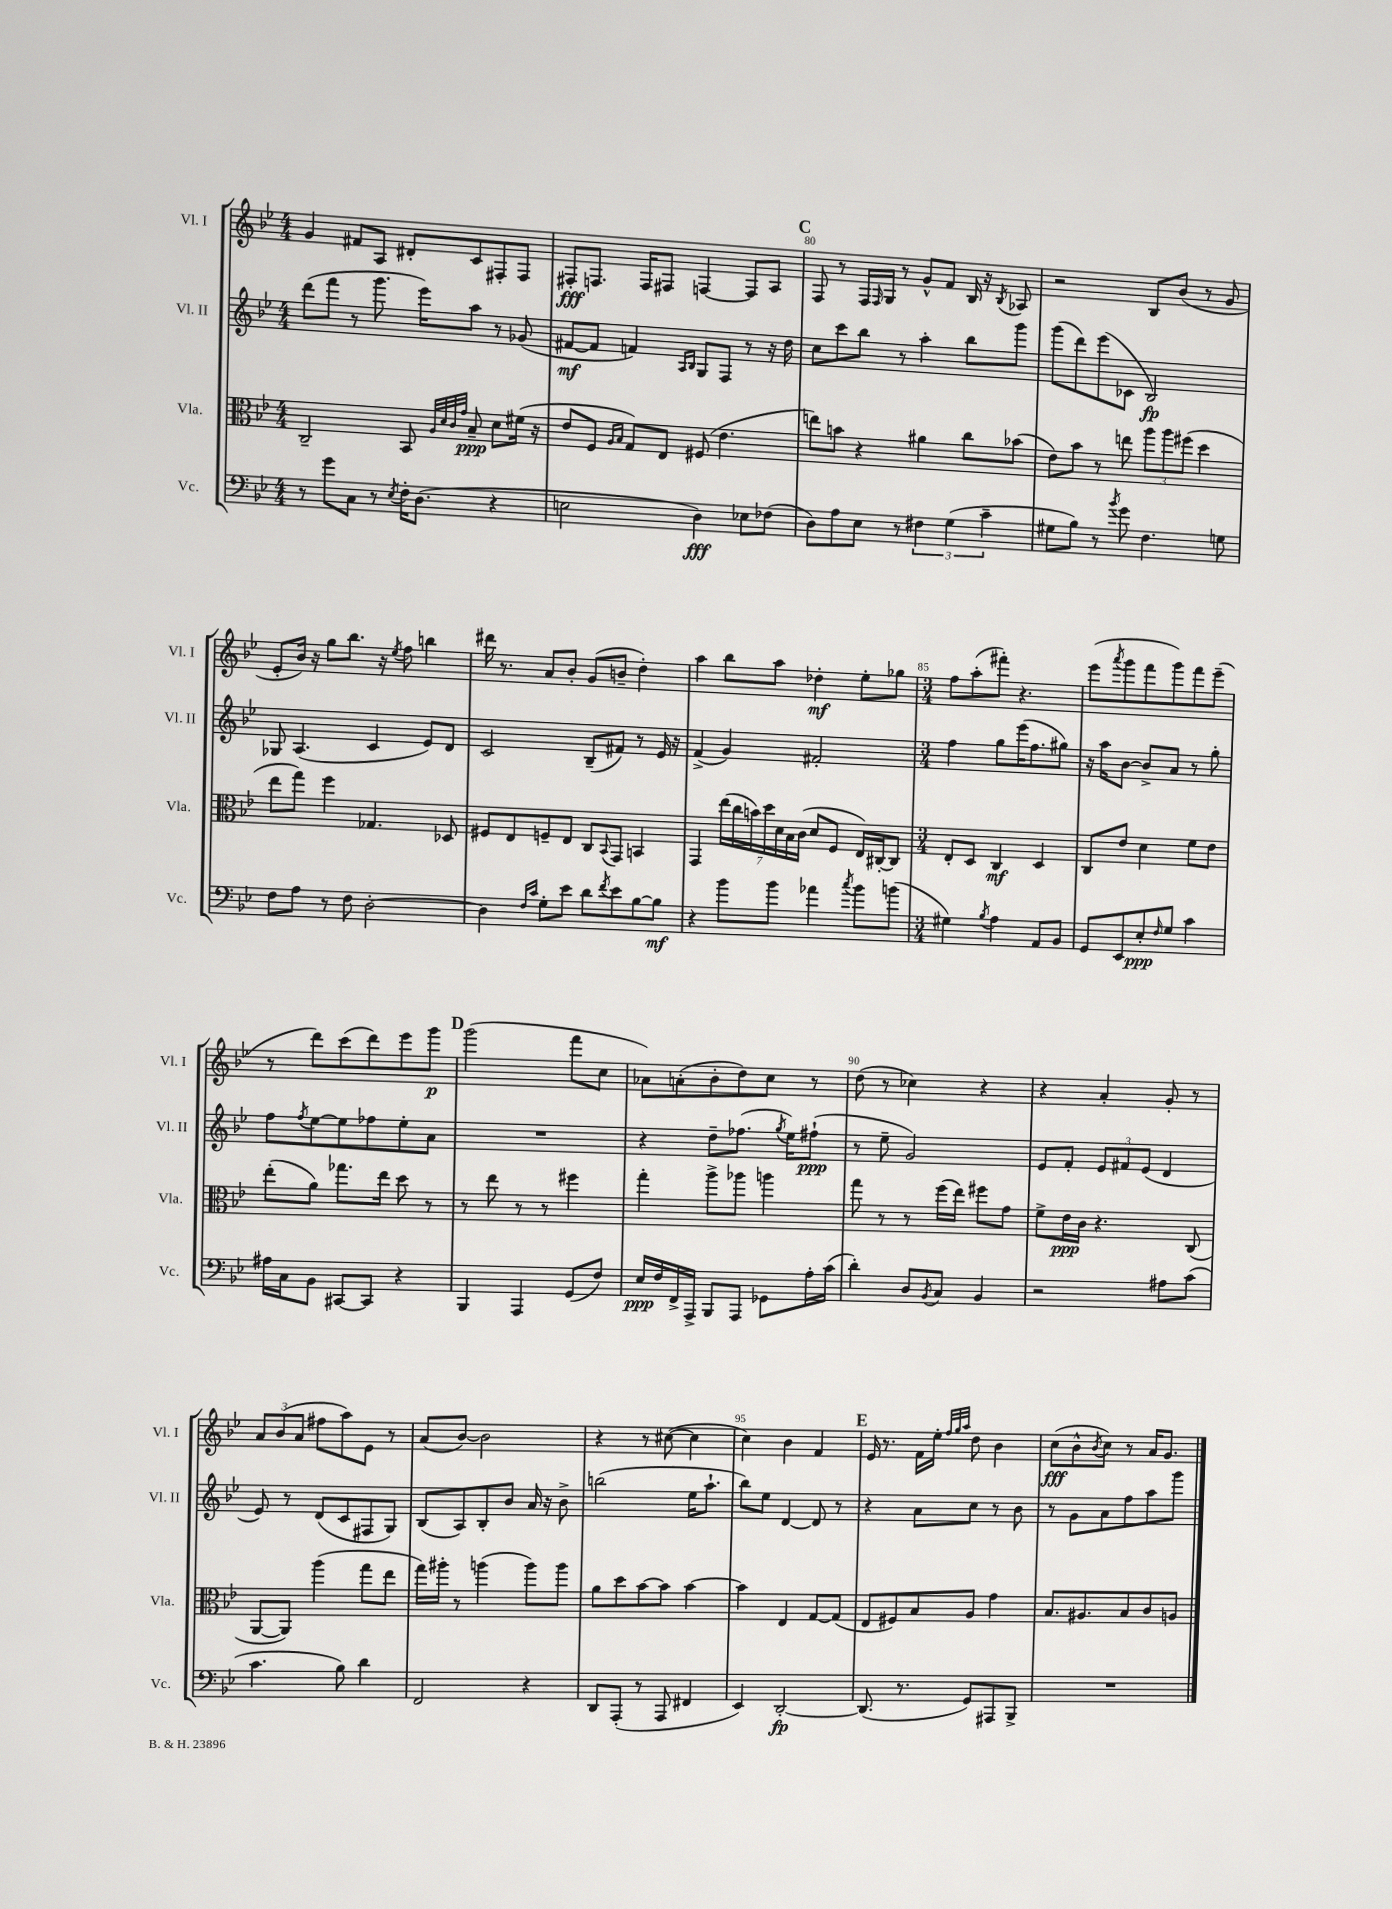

**kern	**kern	**kern	**kern
*staff4	*staff3	*staff2	*staff1
*clefF4	*clefC3	*clefG2	*clefG2
*k[b-e-]	*k[b-e-]	*k[b-e-]	*k[b-e-]
*M4/4	*M4/4	*M4/4	*M4/4
8r	2C~	(8ddd	4g
8g	.	8fff	.
8C	.	8r	8f#
8r	.	8.ggg	8A
8qE-	.	.	.
16F'	8BB-	.	8d#'
(8.D	.	16eee-)	.
.	32qqA	.	.
.	32qqd	.	.
.	32qqc	.	.
.	32qqg	.	.
.	8B-~	8aa	8c
4r	8d	8r	8F#'
.	(16f#	(8g-	8F#
.	16r	.	.
=	=	=	=
2E	8e-	[8f#	8F#'
.	8F	8f#]	8.F
.	16qqA	.	.
.	16qqB-	.	.
.	8G)	4f)	.
.	.	.	16F
.	8E-	.	8F#
.	.	16qqA	.
.	.	16qqB-	.
4D)	(8F#	8G	[4F
.	4.e-	8F	.
8E-	.	8r	8F]
(8F-	.	16r	8A
.	.	16dd	.
=	=	=	=
8D)	8ee)	8cc	8F
8A	8b	8ccc	8r
8E-	4r	8bb-	16F
.	.	.	16qqF
.	.	.	16G
8r	.	8r	8r
6F#	4a#	4aa'	8g^^
.	.	.	8f
(6G	.	.	.
.	8cc	8bb-	16B-
.	.	.	16r
6c~	.	.	.
.	.	.	8qB-
.	(8b-	8ggg	8A-
=	=	=	=
8G#	8e-)	(8ggg	2r
8B-)	8b-	8ddd)	.
8r	8r	(8eee-	.
8qb-	.	.	.
8g	8ee	8c-	.
4.F	12aa	2B-)	8B-
.	12aa	.	.
.	.	.	(8b-
.	(12ff#	.	.
.	4dd	.	8r
8G	.	.	8g
=	=	=	=
8F	8ee-	8G-	8e-'
8A	8gg)	(4.A	16b-)
.	.	.	16r
8r	4ff	.	8gg
8F	.	.	8.bb-
[2D'	4.G-	4c	.
.	.	.	16r
.	.	.	8qee-
.	.	.	8ff
.	.	8e-)	4bb
.	8D-	8d	.
=	=	=	=
4D]	8F#	2c	16ddd#
.	.	.	8.r
.	8E-	.	.
16qqF	.	.	.
16qqc	.	.	.
8G'	8F~	.	8a
8e-	8E-	.	8b-'
8d	8C	(8B-~	(8g
8qf	8qqBB-	.	.
8e-	8GG	8f#)	8b~
[8B-	4BB	8r	4dd')
8B-]	.	16e-	.
.	.	16r	.
=	=	=	=
4r	4GG	(4f^	4aa
8b-	(28ee-	4g)	8bb-
.	28cc	.	.
.	28b)	.	.
.	28dd	.	.
8b-	.	.	8aa
.	28d	.	.
.	28B-	.	.
.	(28c	.	.
4a-	8d	2f#'	4dd-'
.	8F	.	.
8qcc	.	.	.
8b-	16E-)	.	8ee-'
.	[16C#'	.	.
(8b	8C#]	.	8gg-
=	=	=	=
*M3/4	*M3/4	*M3/4	*M3/4
4G#)	8E-'	4ff	8ff
.	8D	.	(8aa'
8qB-	.	.	.
4A	4C	8gg	8fff#')
.	.	(16eee-	4.r
.	.	8.ff	.
8AA	4D	.	.
8BB-	.	8gg#)	.
=	=	=	=
8GG	8C	16r	(8eee-
.	.	16aa	.
.	.	.	8qaaa
8EE-	8e-	[8b-	8ggg
8E-'	4d	8b-^]	8fff
16qqF	.	.	.
8G	.	8a	8ggg)
4c	8f	8r	8fff
.	8e-	8gg'	(8eee-~
=	=	=	=
16A#	(8ee-'	8ff	8r
16C	.	.	.
.	.	8qff	.
8BB-	8a)	[8ee-	8ddd)
[8CC#	8.gg-	8ee-]	(8ccc
8CC#]	.	8ff-	8ddd)
.	16ee-	.	.
4r	8dd	8ee-'	8eee-
.	8r	8a	8ggg
=	=	=	=
4BBB-	8r	2.r	(2ggg
.	8ee-	.	.
4AAA	8r	.	.
.	8r	.	.
(8GG	4ff#	.	8fff
8F)	.	.	8cc
=	=	=	=
16E-	4gg'	4r	8a-)
16F	.	.	.
16FF^	.	.	(8a'
16AAA^	.	.	.
8BBB-	8aa^	8dd~	8b-'
8AAA	8aa-	(8.ff-	8dd)
8GG-	4aa	.	8cc
.	.	8qgg	.
.	.	16ee-)	.
16A'	.	(8ff#`	8r
(16c	.	.	.
=	=	=	=
4d')	8gg	8r	(8dd
.	8r	8ee-~	8r
8D	8r	2g)	4cc-)
8qBB-	.	.	.
8C	(16ff	.	.
.	16ee-)	.	.
4BB-	8ff#	.	4r
.	8g	.	.
=	=	=	=
2r	8f^	8e-	4r
.	16e-	8f'	.
.	16c	.	.
.	4.r	12e-	4a'
.	.	12f#	.
.	.	(12e-	.
8A#	.	4d	8g'
(8c	(8C	.	8r
=	=	=	=
4.c	[8AA	8e-)	12a
.	.	.	(12b-
.	8AA])	8r	.
.	.	.	12a
.	(4aa	(8d	8ff#
8B-)	.	8c	8aa)
4d	8gg	8F#	8e-
.	8ee-	8G)	8r
=	=	=	=
2FF	16gg)	(8B-	(8a
.	16aa#'	.	.
.	8r	8A)	[8b-)
.	(4aa	8B-'	2b-]
.	.	8b-	.
4r	8aa)	16a	.
.	.	16r	.
.	8aa	8b-^	.
=	=	=	=
8DD	8a	(2bb	4r
(8AAA'	8dd	.	.
8r	[8b-	.	8r
8AAA	8b-]	.	([8cc#
4FF#	[4b-	16ee-	4cc#]
.	.	8.aa`	.
=	=	=	=
4EE-)	4b-]	8bb-)	4cc)
.	.	8ee-	.
[2DD'	4E-	[4d	4b-
.	[8G	8d]	4f
.	(8G]	8r	.
=	=	=	=
(8.DD]	8E-	4r	16e-
.	.	.	8.r
.	8F#)	.	.
8.r	.	.	.
.	8B-	8a	16f
.	.	.	16ee-'
.	.	.	32qqff
.	.	.	32qqgg
.	.	.	32qqaa
8GG)	8A	8cc	8dd
8AAA#	4g	8r	4b-
8BBB-^	.	8b-	.
=	=	=	=
2.r	8.B-	8r	(8cc
.	.	8g	8b-^^
.	8.A#	.	.
.	.	.	8qb-
.	.	8a	8cc)
.	8B-	8ff	8r
.	8c	8aa	16a
.	.	.	8.g
.	8A	8ggg	.
==	==	==	==
*-	*-	*-	*-
